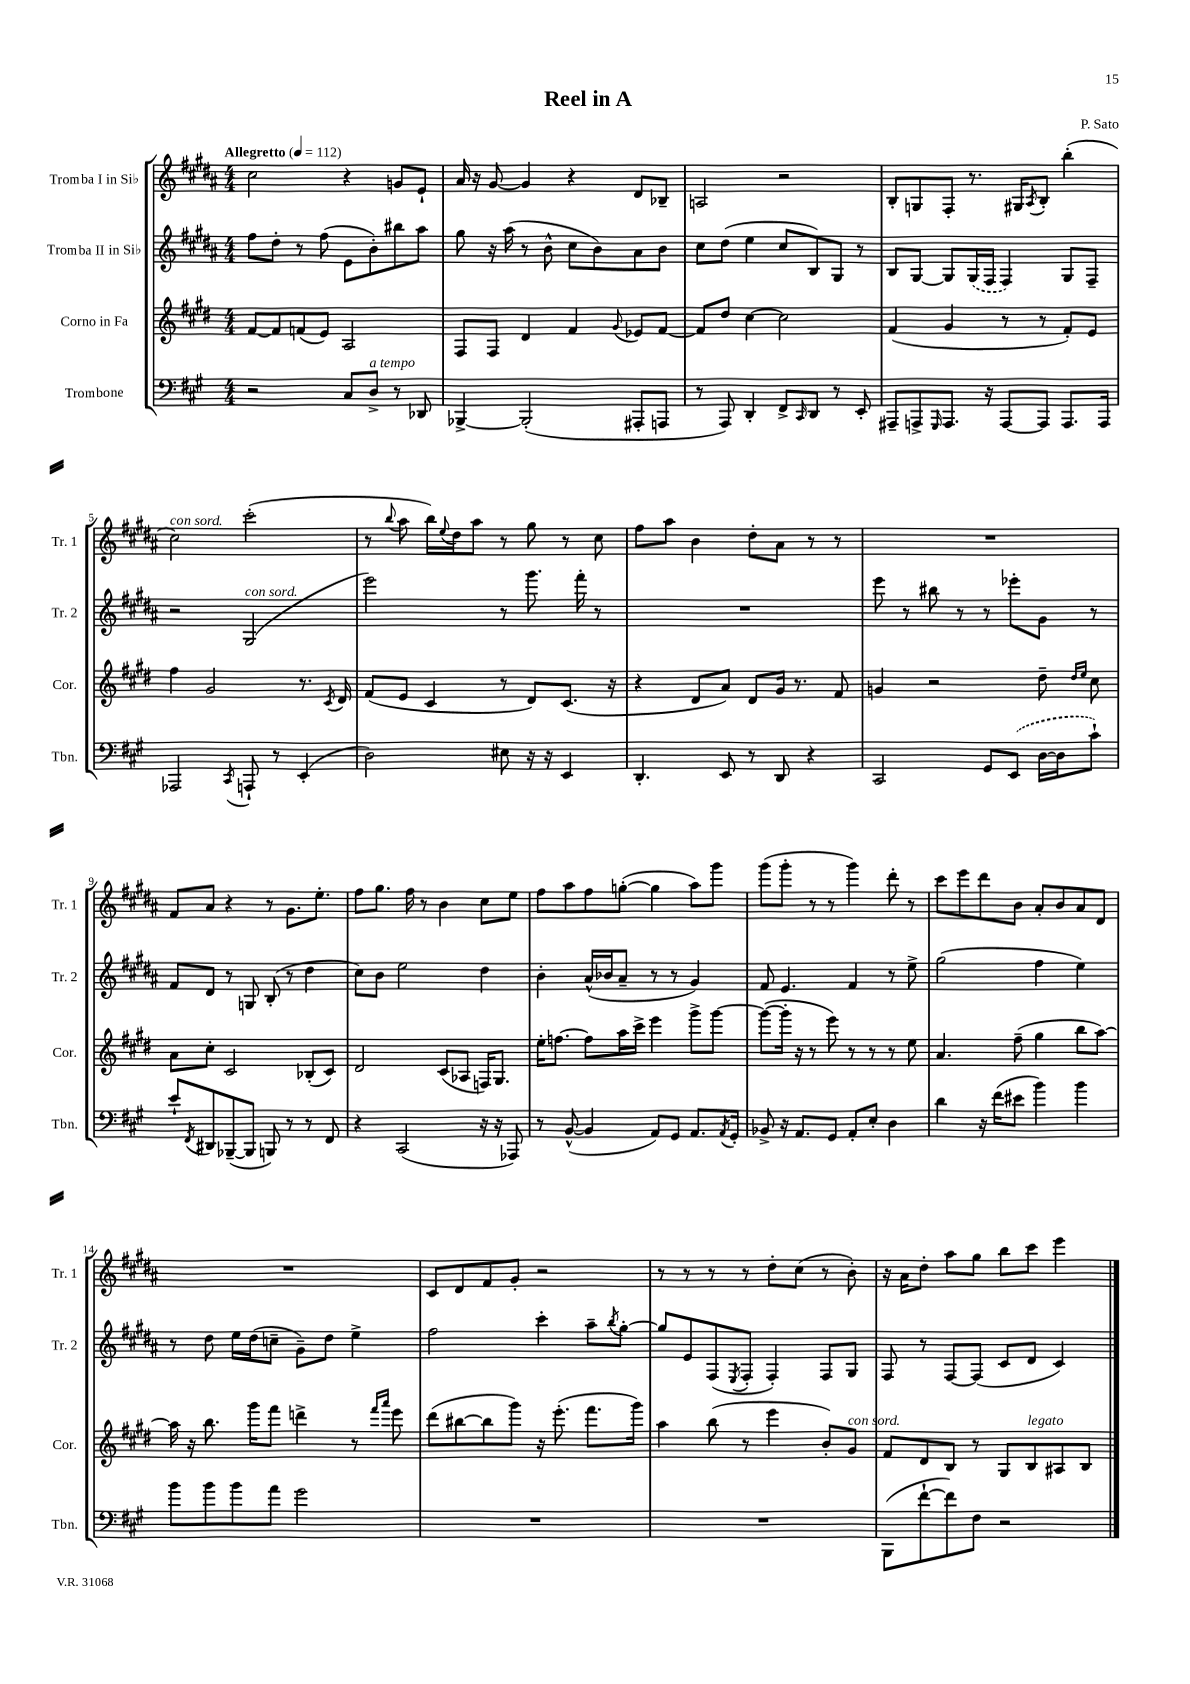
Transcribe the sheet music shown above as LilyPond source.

\header { title = "Reel in A" composer = "P. Sato" }
<<
\new StaffGroup <<
\new Staff = "s0" \with { instrumentName = "Tromba I in Sib" shortInstrumentName = "Tr. 1" } {
    \clef treble \key b \major \numericTimeSignature \time 4/4 \tempo "Allegretto" 4 = 112
    cis''2 r4 g'8 e'8-! |
    ais'16 r16 gis'8~ gis'4 r4 dis'8 bes8-- |
    a2 r2 |
    b8-. g8 fis8-. r8. gis16 \acciaccatura { ais8 } b8-. b''4-.( |
    cis''2^\markup { \italic "con sord." }) cis'''2-.( |
    r8 \appoggiatura { b''8 } ais''8 b''16) \appoggiatura { e''8 } dis''16 ais''8 r8 gis''8 r8 cis''8 |
    fis''8 ais''8 b'4 dis''8-. ais'8 r8 r8 |
    R1 |
    fis'8 ais'8 r4 r8 gis'8. e''8.-. |
    fis''8 gis''8. fis''16 r8 b'4 cis''8 e''8 |
    fis''8 ais''8 fis''8 g''8~-.( g''4 ais''8) gis'''8 |
    gis'''8( gis'''8-. r8 r8 gis'''4) dis'''8-. r8 |
    cis'''8 e'''8 dis'''8 b'8 ais'8-. b'8 ais'8 dis'8 |
    R1 |
    cis'8 dis'8 fis'8 gis'8-. r2 |
    r8 r8 r8 r8 dis''8-. cis''8( r8 b'8-.) |
    r16 ais'16 dis''8-. ais''8 gis''8 b''8 cis'''8 e'''4 \bar "|." |
}
\new Staff = "s1" \with { instrumentName = "Tromba II in Sib" shortInstrumentName = "Tr. 2" } {
    \clef treble \key b \major \numericTimeSignature \time 4/4
    fis''8 dis''8-. r8 fis''8( e'8 b'8-.) bis''8 ais''8 |
    gis''8 r16 ais''16( r8 b'8-^ cis''8 b'8) ais'8 b'8 |
    cis''8 dis''8( e''4 cis''8 b8) gis8 r8 |
    b8 gis8~ gis8 \once \slurDashed gis16( fis16 fis4) gis8 fis8-- |
    r2 gis2^\markup { \italic "con sord." }( |
    e'''2) r8 gis'''8. fis'''16-. r8 |
    R1 |
    e'''8 r8 bis''8 r8 r8 ees'''8-. gis'8 r8 |
    fis'8 dis'8 r8 g8 b8-.( r8 dis''4 |
    cis''8) b'8 e''2 dis''4 |
    b'4-. ais'16-^( bes'16 ais'8-- r8 r8 gis'4) |
    fis'8 e'4. fis'4 r8 e''8-> |
    gis''2( fis''4 e''4) |
    r8 dis''8 e''16 dis''16( c''8-- gis'8--) dis''8 e''4-> |
    fis''2 cis'''4-. ais''8-- \acciaccatura { b''8 } gis''8~-. |
    gis''8 e'8 fis8( \acciaccatura { e8 } fis8-. fis4-.) fis8 gis8 |
    fis8 r8 fis8~ fis8( cis'8 dis'8 cis'4) \bar "|." |
}
\new Staff = "s2" \with { instrumentName = "Corno in Fa" shortInstrumentName = "Cor." } {
    \clef treble \key e \major \numericTimeSignature \time 4/4
    fis'8~ fis'8 f'8( e'8) a2 |
    fis8 fis8 dis'4 fis'4 \appoggiatura { gis'8 } ees'8 fis'8~ |
    fis'8 dis''8 cis''4~ cis''2 |
    fis'4( gis'4 r8 r8 fis'8-.) e'8 |
    fis''4 gis'2 r8. \acciaccatura { cis'8 } dis'16 |
    fis'8( e'8 cis'4 r8 dis'8) cis'8.( r16 |
    r4 dis'8 a'8) dis'8 gis'16 r8. fis'8 |
    g'4 r2 dis''8-- \grace { dis''16 e''16 } cis''8 |
    a'8 cis''8-. cis'2 bes8-.( cis'8) |
    dis'2 cis'8( aes8 f16) gis8. |
    e''16-. f''8.~ f''8 a''16 cis'''16-> e'''4 gis'''8-> gis'''8~ |
    gis'''8~( gis'''16-. r16 r8 e'''8) r8 r8 r8 e''8 |
    a'4. fis''8--( gis''4 b''8 a''8~) |
    a''16 r16 b''8. gis'''16 fis'''8 d'''4-> r8 \grace { fis'''16 a'''16 } e'''8 |
    dis'''8( bis''8~ bis''8 gis'''8) r16 e'''8.-.( fis'''8. gis'''16) |
    a''4 b''8( r8 e'''4 b'8-.) gis'8^\markup { \italic "con sord." } |
    fis'8 dis'8 b8 r8 gis8 b8^\markup { \italic "legato" } ais8 b8 \bar "|." |
}
\new Staff = "s3" \with { instrumentName = "Trombone" shortInstrumentName = "Tbn." } {
    \clef bass \key a \major \numericTimeSignature \time 4/4
    r2 cis8 d8->^\markup { \italic "a tempo" } r8 des,8 |
    bes,,4~-> bes,,2-.( ais,,8-. a,,8 |
    r8 a,,8) d,4-. fis,8-> \grace { cis,16 } d,8 r8 e,8-. |
    ais,,8-- a,,8-> \grace { gis,,16 } a,,8. r16 a,,8~ a,,8 a,,8. a,,16 |
    aes,,2 \acciaccatura { cis,8 } a,,8-! r8 e,4-.( |
    d2) eis8 r16 r16 e,4 |
    d,4.-. e,8 r8 d,8 r4 |
    cis,2 gis,8 \once \slurDashed e,8( d16~ d16 cis'8-!) |
    e'8-! \acciaccatura { fis,8 } dis,8 bes,,8~--( bes,,8 b,,8) r8 r8 fis,8 |
    r4 cis,2( r16 r16 aes,,8) |
    r8 b,8~-^( b,4 a,8) gis,8 a,8. \acciaccatura { a,8 } gis,16-. |
    bes,8-> r16 a,8. gis,8 a,8-. e8-. d4 |
    d'4 r16 fis'16( eis'8 b'4) b'4 |
    b'8 b'8 b'8 a'8 gis'2 |
    R1 |
    R1 |
    b,,8( fis'8~-! fis'8) fis8 r2 \bar "|." |
}
>>
>>
